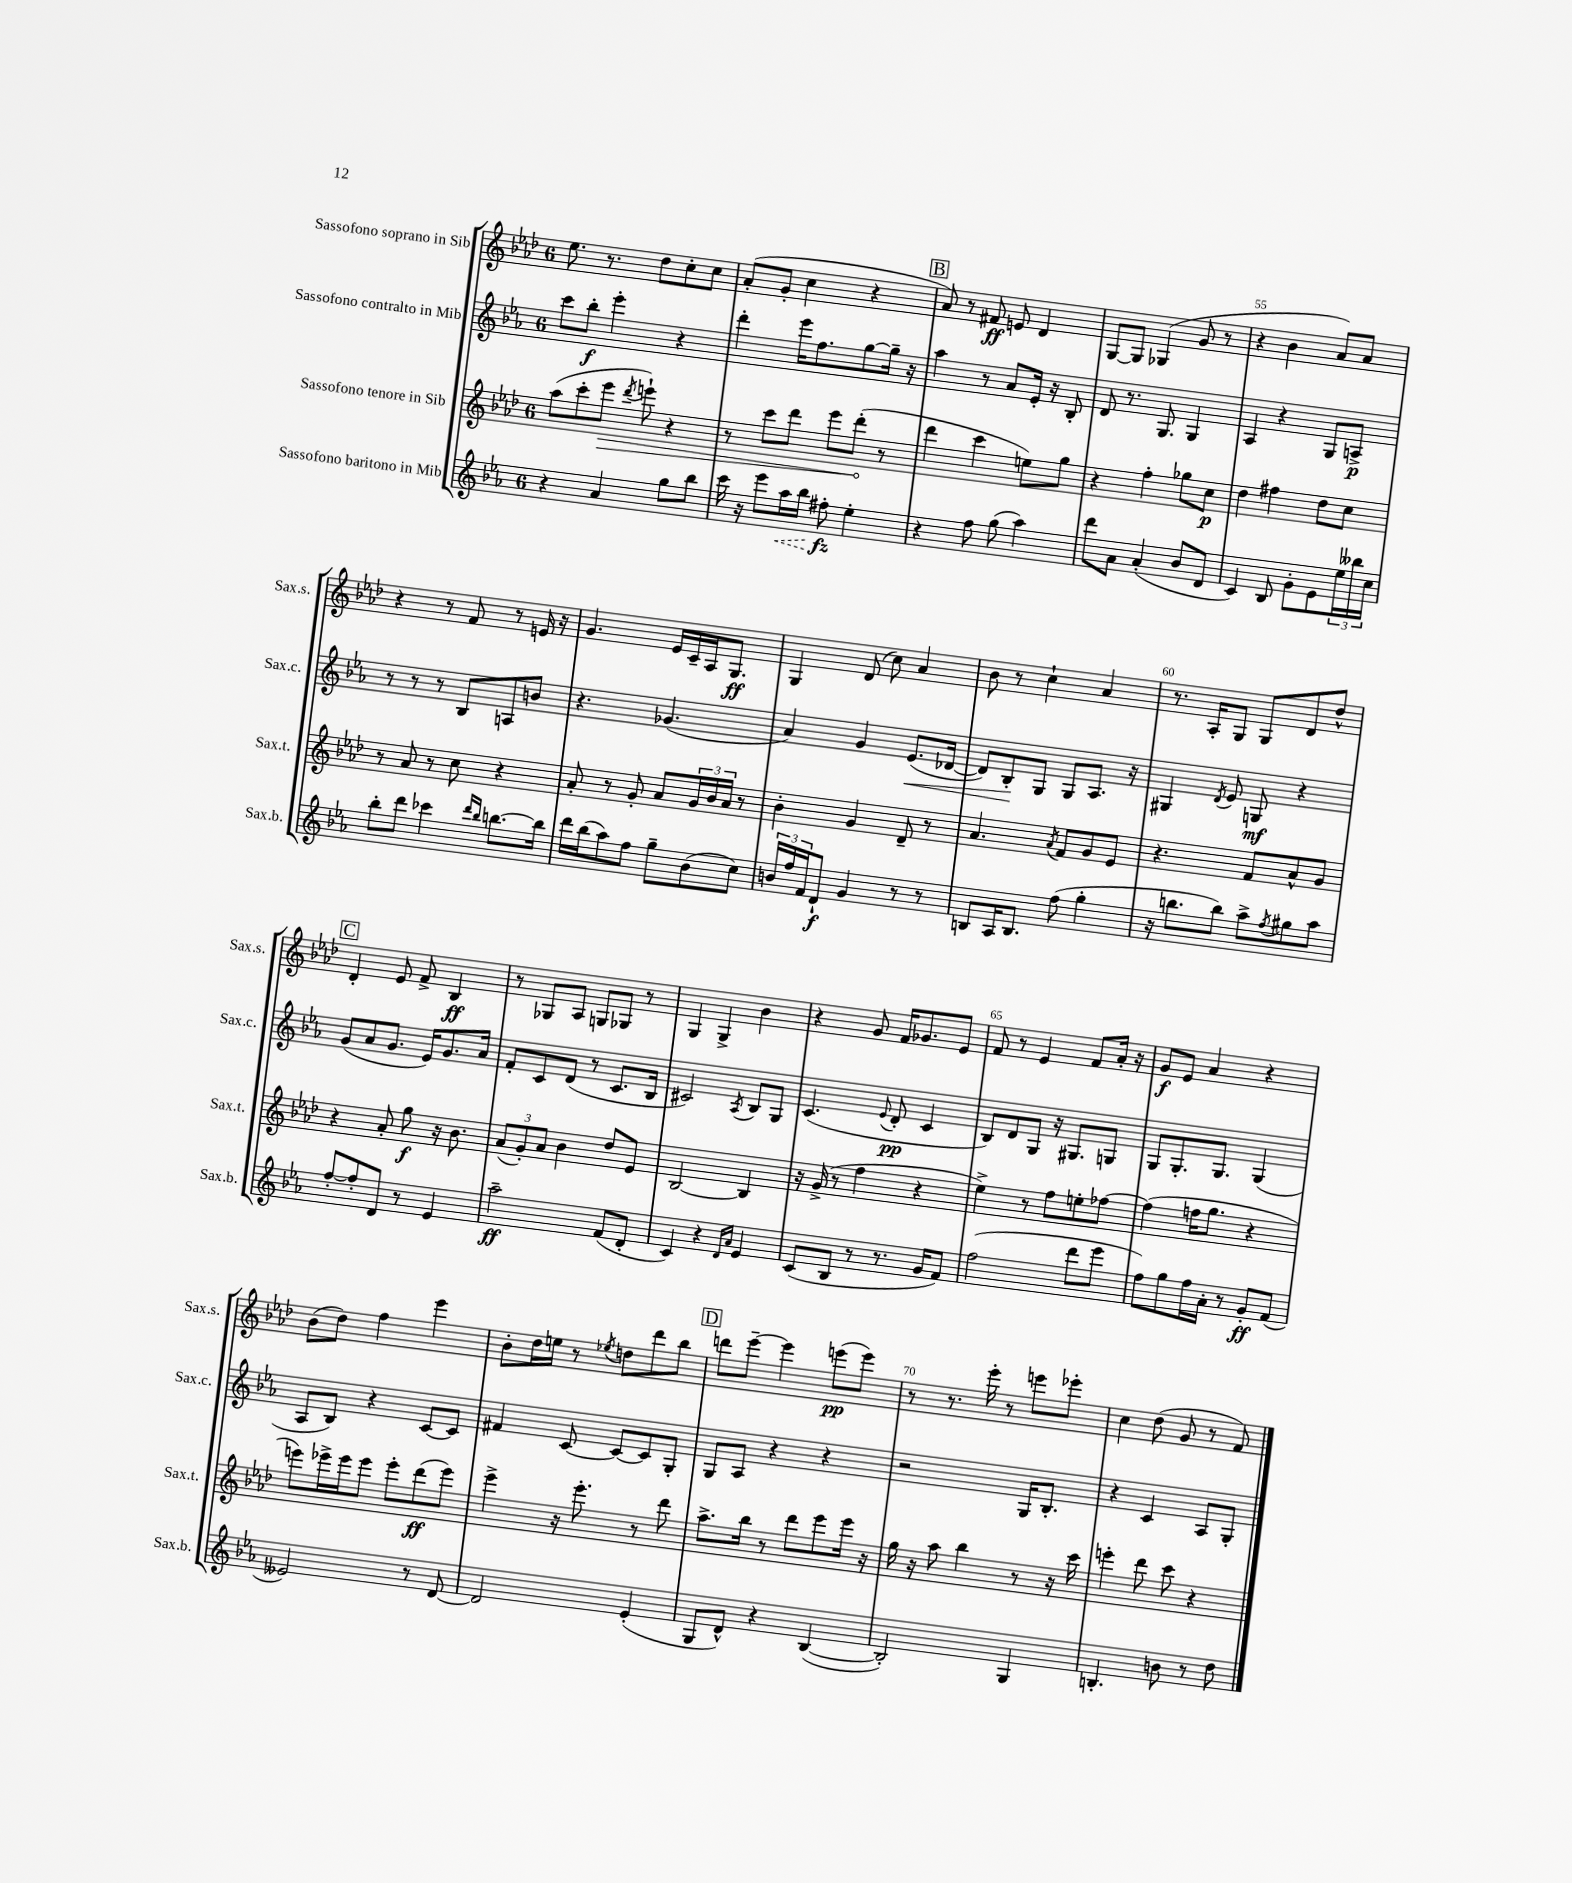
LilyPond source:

<<
\new StaffGroup <<
\new Staff = "s0" \with { instrumentName = "Sassofono soprano in Sib" shortInstrumentName = "Sax.s." } {
    \clef treble \key aes \major \once \override Staff.TimeSignature.style = #'single-digit \time 6/8
    ees''8. r8. des''8 c''8-. c''8 |
    aes'8-.( g'8-. c''4 r4 |
    \mark \markup { \box "B" } aes'8) r8 fis'8\ff e'8 des'4 |
    g8~ g8 ges4( g'8 r8 |
    r4 bes'4 aes'8) aes'8 |
    r4 r8 f'8 r8 e'16 r16 |
    g'4. ees'16 c'16-- aes16 g8.\ff |
    g4 des'8( c''8) aes'4 |
    bes'8 r8 c''4-! aes'4 |
    r8. aes16-. g8 g8 des'8 des''8-^ |
    \mark \markup { \box "C" } des'4-. ees'8 f'8-> bes4\ff |
    r8 ges8 aes8 g8 ges8 r8 |
    g4 g4-> bes'4 |
    r4 g'8 f'16 ges'8. ees'8 |
    f'8 r8 ees'4 f'8 aes'16-. r16 |
    g'8\f ees'8 aes'4 r4 |
    bes'8( des''8) f''4 ees'''4 |
    bes'8-. des''16 e''16 r8 \acciaccatura { ees''8 } d''8 des'''8 bes''8 |
    \mark \markup { \box "D" } d'''8 ees'''8~-- ees'''4 e'''8\pp( e'''8) |
    r8 r8. ees'''16-. r8 e'''8 ees'''8-. |
    c''4 des''8( g'8 r8 f'8) \bar "|." |
}
\new Staff = "s1" \with { instrumentName = "Sassofono contralto in Mib" shortInstrumentName = "Sax.c." } {
    \clef treble \key ees \major \once \override Staff.TimeSignature.style = #'single-digit \time 6/8
    c'''8 bes''8-.\f ees'''4-. r4 |
    d'''4-. ees'''16 f''8. g''8~ g''16-- r16 |
    \mark \markup { \box "B" } aes''4 r8 aes'8 ees'16-. r16 bes8-. |
    d'8 r8. g8. g4 |
    aes4 r4 g8 a8->\p |
    r8 r8 r8 bes8 a8 b'8 |
    r4. ges'4.( |
    aes'4) g'4 ees'8.\<( des'16~ |
    des'8) bes8-.\! g8 g8 aes8. r16 |
    gis4 \acciaccatura { d'8 } ees'8 g8\mf r4 |
    \mark \markup { \box "C" } g'8( aes'8 g'8. ees'16) g'8. aes'16 |
    f'8-. c'8 d'8( r8 c'8. bes16 |
    cis'2) \acciaccatura { aes8 } bes8 g8 |
    c'4.( \appoggiatura { ees'8 } d'8-.\pp c'4 |
    bes8) d'8 g8 r16 gis8. g8 |
    g8 g8.-. g8. g4( |
    aes8 bes8) r4 c'8~ c'8 |
    fis'4 c'8~ c'8~ c'8 g8-. |
    \mark \markup { \box "D" } g8 aes8 r4 r4 |
    r2 g16 bes8.-. |
    r4 c'4 aes8 g8-. \bar "|." |
}
\new Staff = "s2" \with { instrumentName = "Sassofono tenore in Sib" shortInstrumentName = "Sax.t." } {
    \clef treble \key aes \major \once \override Staff.TimeSignature.style = #'single-digit \time 6/8
    aes''8( c'''8-. \once \override Hairpin.circled-tip = ##t ees'''8\> \acciaccatura { des'''8 } e'''8-!) r4 |
    r8 c'''8 des'''8 ees'''8 des'''8-.\!( r8 |
    \mark \markup { \box "B" } des'''4 c'''4 e''8) g''8 |
    r4 f''4-. ges''8 c''8\p |
    des''4 fis''4 des''8 c''8 |
    r8 aes'8 r8 c''8 r4 |
    aes'8-. r8 g'8-. aes'8 \tuplet 3/2 { g'16 bes'16 aes'16 } r8 |
    bes'4-. g'4 des'8-- r8 |
    aes'4. \acciaccatura { aes'8 } f'8 g'8 ees'8 |
    r4. f'8 aes'8-^ g'8 |
    \mark \markup { \box "C" } r4 aes'8-. g''8\f r16 bes'8. |
    \tuplet 3/2 { aes'8( g'8-.) aes'8 } bes'4 des''8 ees'8 |
    bes2~ bes4 |
    r16 g'16->( r8 f''4 r4 |
    ees''4->) r8 f''8 e''8-. fes''8~ |
    fes''4( f''16 g''8. r4 |
    e'''8) ees'''16-> ees'''16 ees'''8 ees'''8-. des'''8\ff( ees'''8) |
    ees'''4-> r16 ees'''8.-. r8 des'''8 |
    \mark \markup { \box "D" } aes''8.-> bes''16 r8 des'''8 ees'''8 ees'''16 r16 |
    g''16 r16 aes''8 bes''4 r8 r16 c'''16 |
    e'''4-. des'''8 c'''8 r4 \bar "|." |
}
\new Staff = "s3" \with { instrumentName = "Sassofono baritono in Mib" shortInstrumentName = "Sax.b." } {
    \clef treble \key ees \major \once \override Staff.TimeSignature.style = #'single-digit \time 6/8
    r4 aes'4 g''8 bes''8 |
    c'''16 r16 ees'''8 \once \override Hairpin.style = #'dashed-line aes''16\< bes''16 fis''8-.\fz\! ees''4-. |
    \mark \markup { \box "B" } r4 f''8 g''8( aes''4) |
    d'''8 aes'8 aes'4-.( bes'8 d'8 |
    c'4) bes8 g'8-. ees'8 \tuplet 3/2 { ees''16 beses''16 c''16 } |
    bes''8-. d'''8 ces'''4 \grace { d'''16 bes''16 } b''8.~ b''16 |
    d'''16 bes''16( aes''8) f''8 g''8-- bes'8( c''8) |
    \tuplet 3/2 { b'16 f''16 f'16 } d'8-!\f g'4 r8 r8 |
    b8 aes16 b8. f''8( g''4-. |
    r16 b''8. b''8) aes''8-> \acciaccatura { f''8 } gis''8 aes''8 |
    \mark \markup { \box "C" } f''8~-. f''8-. d'8 r8 ees'4 |
    aes''2--\ff f'8( d'8-. |
    c'4) r4 \grace { d'16 aes'16 } ees'4 |
    c'8( bes8 r8 r8. g'16 f'8) |
    f''2( d'''8 ees'''8 |
    f''8) g''8 f''16 aes'16-. r8 g'8-.\ff f'8( |
    eeses'2) r8 d'8~ |
    d'2 ees'4-.( |
    \mark \markup { \box "D" } g8 d'8-^) r4 bes4~( |
    bes2-.) g4 |
    b4.-. b'8 r8 d''8 \bar "|." |
}
>>
>>
\layout { \context { \Score currentBarNumber = #51 \override BarNumber.break-visibility = ##(#f #t #t) barNumberVisibility = #(every-nth-bar-number-visible 5) } }
